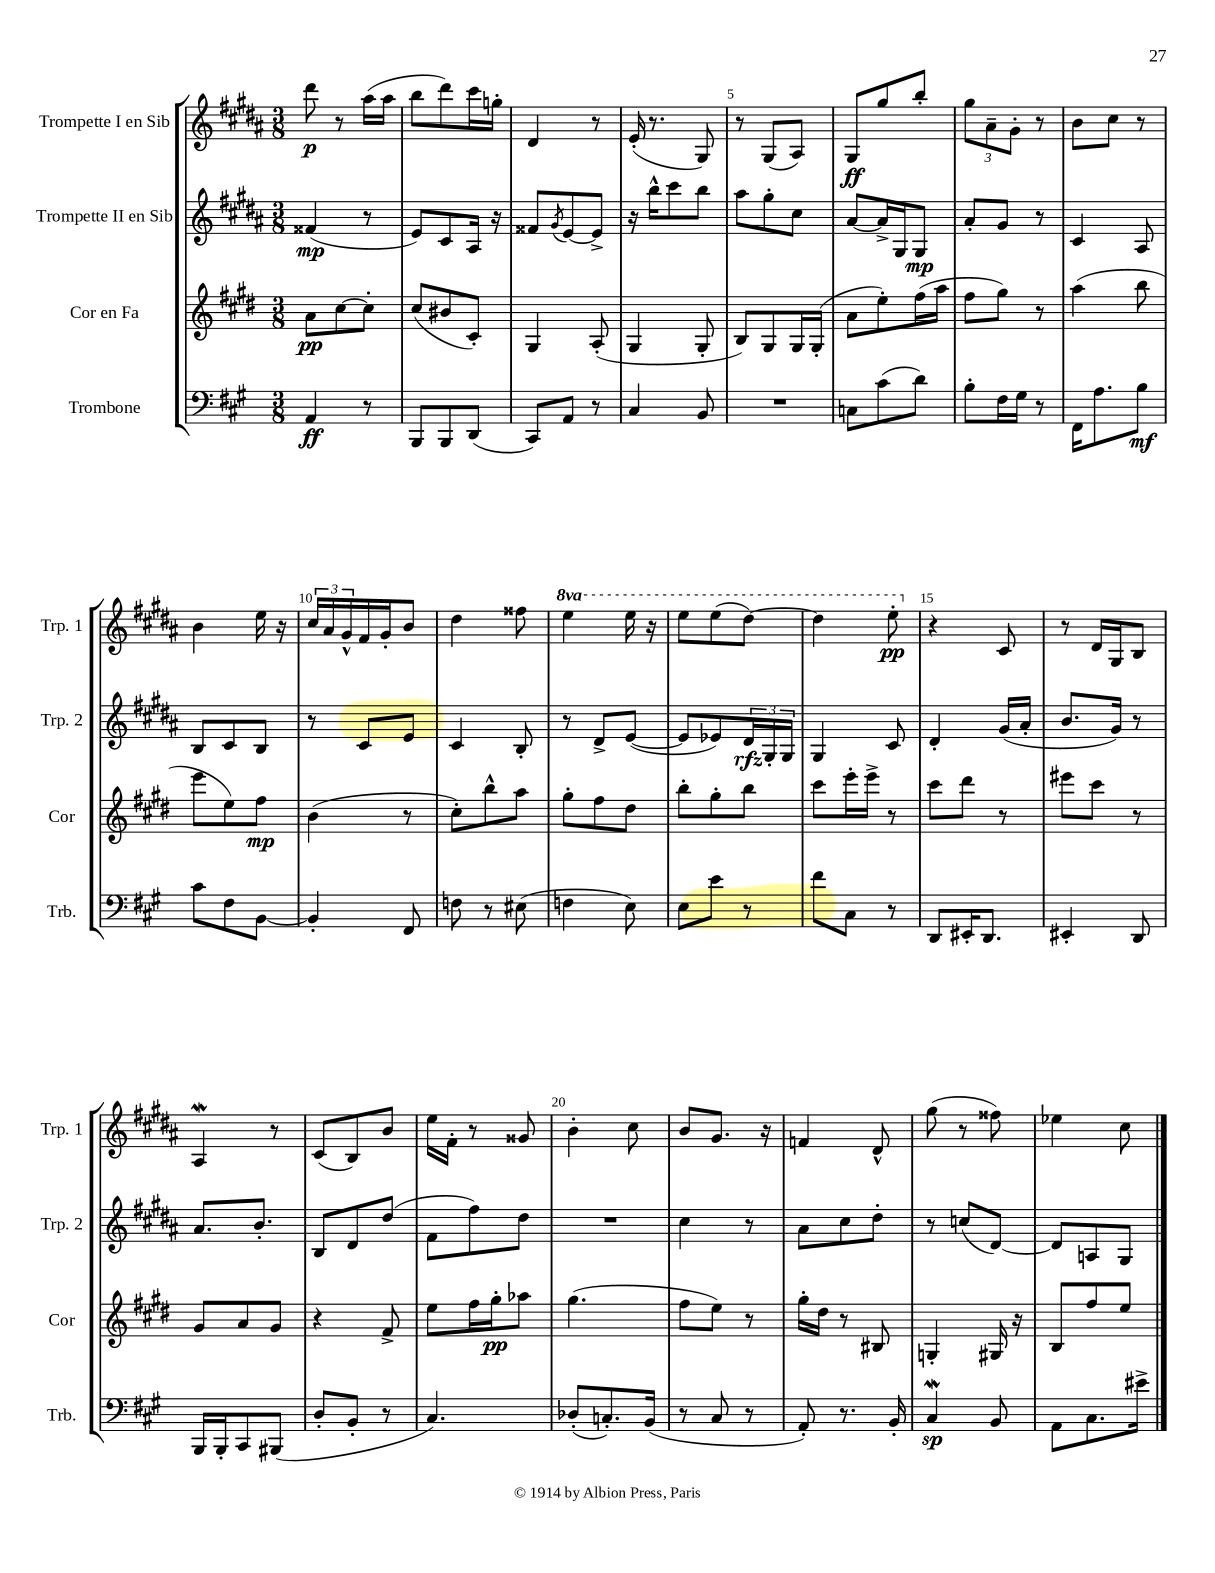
<<
\new StaffGroup <<
\new Staff = "s0" \with { instrumentName = "Trompette I en Sib" shortInstrumentName = "Trp. 1" } {
    \clef treble \key b \major \numericTimeSignature \time 3/8 \set Staff.ottavationMarkups = #ottavation-simple-ordinals
    dis'''8\p r8 ais''16( ais''16 |
    b''8 dis'''8) cis'''16 g''16-. |
    dis'4 r8 |
    e'16-.( r8. gis8) |
    r8 gis8( ais8) |
    gis8\ff gis''8 b''8-. |
    \tuplet 3/2 { gis''8 ais'8-- gis'8-. } r8 |
    b'8 cis''8 r8 |
    b'4 e''16 r16 |
    \tuplet 3/2 { cis''16 ais'16 gis'16-^ } fis'16 gis'16-. b'8 |
    dis''4 fisis''8 |
    \ottava #1 e'''4 e'''16 r16 |
    e'''8 e'''8( dis'''8~) |
    dis'''4 e'''8-.\pp \ottava #0 |
    r4 cis'8 |
    r8 dis'16 gis16 b8 |
    ais4\mordent r8 |
    cis'8( b8) b'8 |
    e''16 fis'16-. r8 gisis'8 |
    b'4-. cis''8 |
    b'8 gis'8. r16 |
    f'4 dis'8-^ |
    gis''8( r8 fisis''8) |
    ees''4 cis''8 \bar "|." |
}
\new Staff = "s1" \with { instrumentName = "Trompette II en Sib" shortInstrumentName = "Trp. 2" } {
    \clef treble \key b \major \numericTimeSignature \time 3/8
    fisis'4\mp( r8 |
    e'8) cis'8 ais16 r16 |
    fisis'8 \acciaccatura { gis'8 } e'8~ e'8-> |
    r16 b''16-^ cis'''8 b''8 |
    ais''8 gis''8-. cis''8 |
    ais'8~ ais'16-> gis16 gis8\mp |
    ais'8-. gis'8 r8 |
    cis'4 ais8 |
    b8 cis'8 b8 |
    r8 cis'8 e'8 |
    cis'4 b8-. |
    r8 dis'8-> e'8~( |
    e'8 ees'8) \tuplet 3/2 { dis'16\rfz gis16-. gis16 } |
    gis4 cis'8 |
    dis'4-. gis'16( ais'16-. |
    b'8. gis'16) r8 |
    ais'8. b'8.-. |
    b8 dis'8 dis''8( |
    fis'8 fis''8) dis''8 |
    R4. |
    cis''4 r8 |
    ais'8 cis''8 dis''8-. |
    r8 c''8( dis'8~) |
    dis'8 a8 gis8 \bar "|." |
}
\new Staff = "s2" \with { instrumentName = "Cor en Fa" shortInstrumentName = "Cor" } {
    \clef treble \key e \major \numericTimeSignature \time 3/8
    a'8\pp cis''8~ cis''8-. |
    cis''8( bis'8 cis'8-.) |
    gis4 a8-.( |
    gis4 gis8-. |
    b8) gis8 gis16 gis16-.( |
    a'8 e''8-.) fis''16( a''16 |
    fis''8 gis''8) r8 |
    a''4( b''8 |
    e'''8 e''8) fis''8\mp |
    b'4( r8 |
    cis''8-.) b''8-^ a''8 |
    gis''8-. fis''8 dis''8 |
    b''8-. gis''8-. b''8 |
    cis'''8 e'''16-. e'''16-> r8 |
    cis'''8 dis'''8 r8 |
    eis'''8 cis'''8 r8 |
    gis'8 a'8 gis'8 |
    r4 fis'8-> |
    e''8 fis''16 gis''16-.\pp aes''8 |
    gis''4.( |
    fis''8 e''8) r8 |
    gis''16-. dis''16 r8 bis8 |
    g4-. gis16 r16 |
    b8 fis''8 e''8 \bar "|." |
}
\new Staff = "s3" \with { instrumentName = "Trombone" shortInstrumentName = "Trb." } {
    \clef bass \key a \major \numericTimeSignature \time 3/8
    a,4\ff r8 |
    b,,8 b,,8 d,8( |
    cis,8) a,8 r8 |
    cis4 b,8 |
    R4. |
    c8 cis'8( d'8) |
    b8-. fis16 gis16 r8 |
    fis,16 a8. b8\mf |
    cis'8 fis8 b,8~ |
    b,4-. fis,8 |
    f8 r8 eis8( |
    f4 e8) |
    e8 e'8 r8 |
    fis'8 cis8 r8 |
    d,8 eis,16-. d,8. |
    eis,4-. d,8 |
    b,,16 b,,16-. cis,8 bis,,8( |
    d8-. b,8-. r8 |
    cis4.) |
    des8-.( c8.-.) b,16( |
    r8 cis8 r8 |
    a,8-.) r8. b,16-. |
    cis4\mordent\sp b,8 |
    a,8 cis8. eis'16-> \bar "|." |
}
>>
>>
\layout { \context { \Score \override BarNumber.break-visibility = ##(#f #t #t) barNumberVisibility = #(every-nth-bar-number-visible 5) } }
